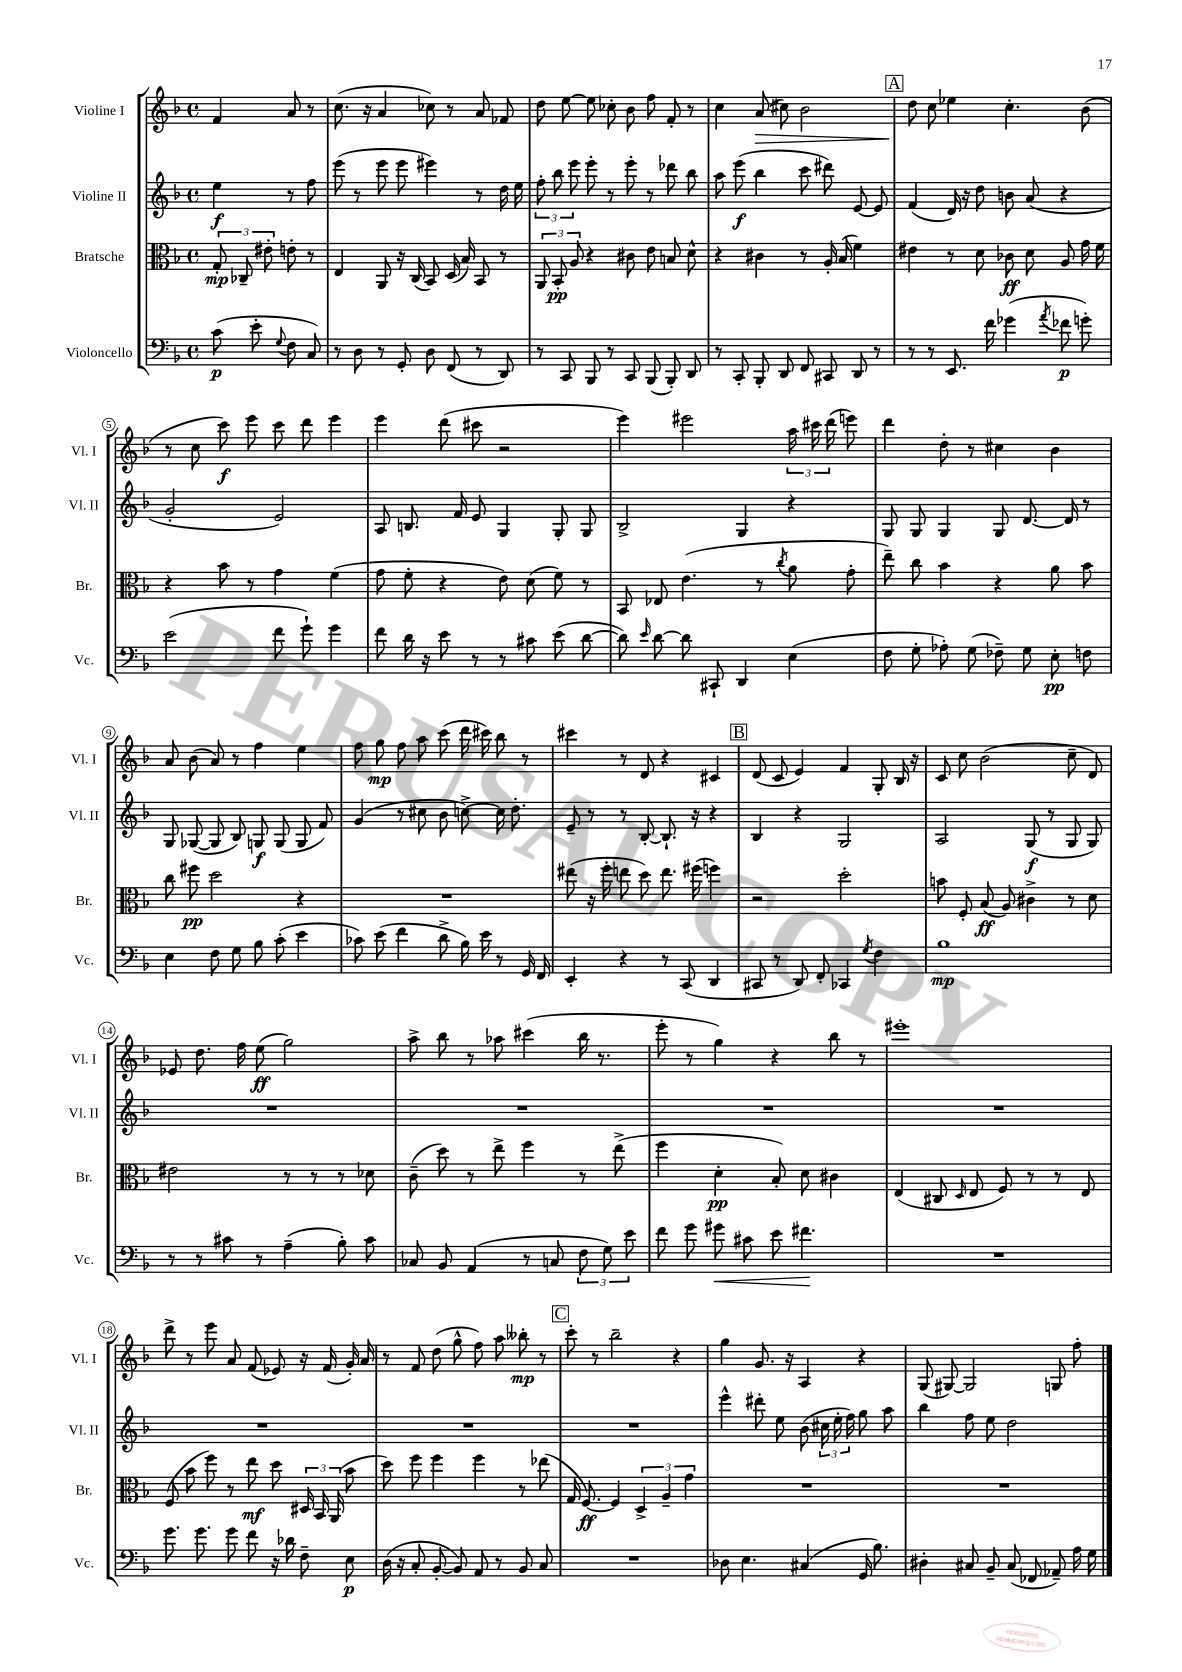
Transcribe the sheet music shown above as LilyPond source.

<<
\new StaffGroup <<
\new Staff = "s0" \with { instrumentName = "Violine I" shortInstrumentName = "Vl. I" } {
    \clef treble \key f \major \defaultTimeSignature \time 4/4 \partial 2
    \autoBeamOff f'4 a'8 r8 |
    c''8.( r16 a'4 ces''8) r8 a'8 fes'8 |
    d''8 e''8~ e''8 ces''8-. bes'8 f''8 f'8-. r8 |
    c''4 a'8\>( cis''8) bes'2 |
    \mark \markup { \box "A" } d''8\! c''8 ees''4 c''4.-. bes'8( |
    r8 c''8 c'''8\f) e'''8 c'''8 d'''8 e'''4 |
    e'''4 d'''8( cis'''8 r2 |
    e'''4) eis'''2 \tuplet 3/2 { a''16 cis'''16 d'''16( } e'''8) |
    d'''4 d''8-. r8 cis''4 bes'4 |
    a'8 bes'8( a'8) r8 f''4 e''4 |
    f''8 g''8\mp f''8 a''8 c'''8( d'''16 cis'''16) bes''8 r8 |
    cis'''4 r8 d'8 r4 cis'4 |
    \mark \markup { \box "B" } d'8( c'8 e'4) f'4 g8-. bes16 r16 |
    c'8 c''8 bes'2( c''8-- d'8) |
    ees'8 d''8. f''16 e''8\ff( g''2) |
    a''8-> bes''8 r8 aes''8 cis'''4( bes''16 r8. |
    e'''8-. r8 g''4) r4 bes''8 r8 |
    eis'''1-. |
    d'''8-> r8 e'''8 a'8 f'8( ees'8) r16 f'16( g'16-.) a'16 |
    r8 f'8 d''8( g''8-^ f''8) a''8 beses''8-.\mp r8 |
    \mark \markup { \box "C" } c'''8-. r8 bes''2-- r4 |
    g''4 g'8. r16 a4 r4 |
    g8( gis8~) gis2 g8 f''8-. \bar "|." |
}
\new Staff = "s1" \with { instrumentName = "Violine II" shortInstrumentName = "Vl. II" } {
    \clef treble \key f \major \defaultTimeSignature \time 4/4 \partial 2
    \autoBeamOff e''4\f r8 f''8 |
    e'''8( r8 e'''8 e'''8 eis'''4) r8 d''16 e''16 |
    \tuplet 3/2 { f''8-. bes''8 e'''8 } e'''8-. r8 e'''8-. r8 des'''8 bes''8 |
    a''8 e'''8\f( bes''4 c'''8 dis'''8) e'8~ e'8 |
    \mark \markup { \box "A" } f'4( d'16) r16 d''8 b'8 a'8( r4 |
    g'2-. e'2) |
    a8 b8. f'16 e'8 g4 g8-. g8 |
    bes2-> g4 r4 |
    g8 g8 g4 g8 d'8.~ d'16 r8 |
    g8 ges8~( ges8 bes8) g8\f g8( g8 f'8) |
    g'4( r8 cis''8 bes'8 c''8~->) c''16 d''8.-. |
    e'8-- r8 r8 bes8~-. bes8.-! r16 r4 |
    \mark \markup { \box "B" } bes4 r4 g2 |
    a2 g8\f( r8 g8 g8) |
    R1 |
    R1 |
    R1 |
    R1 |
    R1 |
    R1 |
    \mark \markup { \box "C" } R1 |
    e'''4-^ dis'''8-. e''8 bes'8( \tuplet 3/2 { cis''16 e''16-. f''16) } g''8 a''8 |
    bes''4 f''8 e''8 d''2 \bar "|." |
}
\new Staff = "s2" \with { instrumentName = "Bratsche" shortInstrumentName = "Br." } {
    \clef alto \key f \major \defaultTimeSignature \time 4/4 \partial 2
    \autoBeamOff \tuplet 3/2 { g8-.\mp ces8-- eis'8-. } e'8-. r8 |
    e4 a,8 r16 c16( bes,8) d16( bes16) bes,8 r8 |
    \tuplet 3/2 { a,8 bes,8-.\pp a8 } r4 cis'8 e'8 b8 d'8-^ |
    r4 cis'4 r8 a16-. bes16( f'4) |
    \mark \markup { \box "A" } eis'4 r8 d'8 ces'8\ff d'8 a8 g'16 f'16 |
    r4 bes'8 r8 g'4 f'4( |
    g'8 f'8-. r4 e'8) d'8( f'8) r8 |
    bes,8 ees8 e'4.( r8 \acciaccatura { c''8 } a'8 g'8-. |
    e''8--) c''8 bes'4 r4 a'8 bes'8 |
    c''8 fis''8\pp d''2 r4 |
    R1 |
    eis''8( r16 f''16-. e''8 d''8) e''8. fis''16( f''4) |
    \mark \markup { \box "B" } r2 d''2-. |
    b'8 f8-. bes8\ff( a8) cis'4-> r8 d'8 |
    eis'2 r8 r8 r8 des'8 |
    c'8--( d''8) r8 e''8-> f''4 r8 e''8->( |
    f''4 d'4-.\pp bes8-.) d'8 cis'4 |
    e4( cis8 \grace { d16 } e8 f8) r8 r8 e8 |
    f8( bes'8 f''8) r8 e''8\mf d''8 \tuplet 3/2 { dis16 bes,16 a,16( } bes'8 |
    d''8) f''8 f''4 f''4 r8 ees''8( |
    \mark \markup { \box "C" } g16 f8.~\ff) f4 \tuplet 3/2 { d4-> a4-- g'4 } |
    R1 |
    R1 \bar "|." |
}
\new Staff = "s3" \with { instrumentName = "Violoncello" shortInstrumentName = "Vc." } {
    \clef bass \key f \major \defaultTimeSignature \time 4/4 \partial 2
    \autoBeamOff c'8\p( e'8-. \appoggiatura { g8 } f8 c8) |
    r8 d8 r8 g,8-. d8 f,8( r8 d,8) |
    r8 c,8 bes,,8 r8 c,8 bes,,8( bes,,8-.) d,8 |
    r8 c,8-. bes,,8-. d,8 f,8 cis,8 d,8 r8 |
    \mark \markup { \box "A" } r8 r8 e,8. f'16 ges'4( \acciaccatura { a'8 } fes'8\p g'8-.) |
    e'2( f'8 g'8-!) g'4 |
    f'8 d'16 r16 e'8 r8 r8 cis'8 e'8( d'8~ |
    d'8) \grace { e'16 } d'8~ d'8 cis,8-! d,4 e4( |
    f8 g8-. aes8-.) g8( fes8--) g8 e8-.\pp f8 |
    e4 f8 g8 bes8 c'8-.( e'4 |
    ces'8) e'8( f'4 d'8-> bes16) e'16 r8 g,16 f,16 |
    e,4-. r4 r8 c,8( d,4 |
    \mark \markup { \box "B" } cis,8 r8 d,8) f,8-. ces,4 \acciaccatura { g8 } f4 |
    bes1\mp |
    r8 r8 cis'8 r8 a4--( bes8-.) cis'8 |
    ces8 bes,8 a,4( r8 c8 \tuplet 3/2 { f8 g8) e'8 } |
    f'8 g'8 gis'8\< cis'8 e'8 fis'4.\! |
    R1 |
    g'8. g'8. g'8 f'8 r16 des'16 f8-- e8\p |
    d16( r16 c8-. bes,8~-. bes,8) a,8 r8 bes,8 c8 |
    \mark \markup { \box "C" } R1 |
    des8 e4. cis4( g,16 bes8.) |
    dis4-. cis8 bes,8-- cis8( fes,8 aes,8--) a16 g16 \bar "|." |
}
>>
>>
\layout { \context { \Score \override BarNumber.stencil = #(make-stencil-circler 0.1 0.3 ly:text-interface::print) } }
